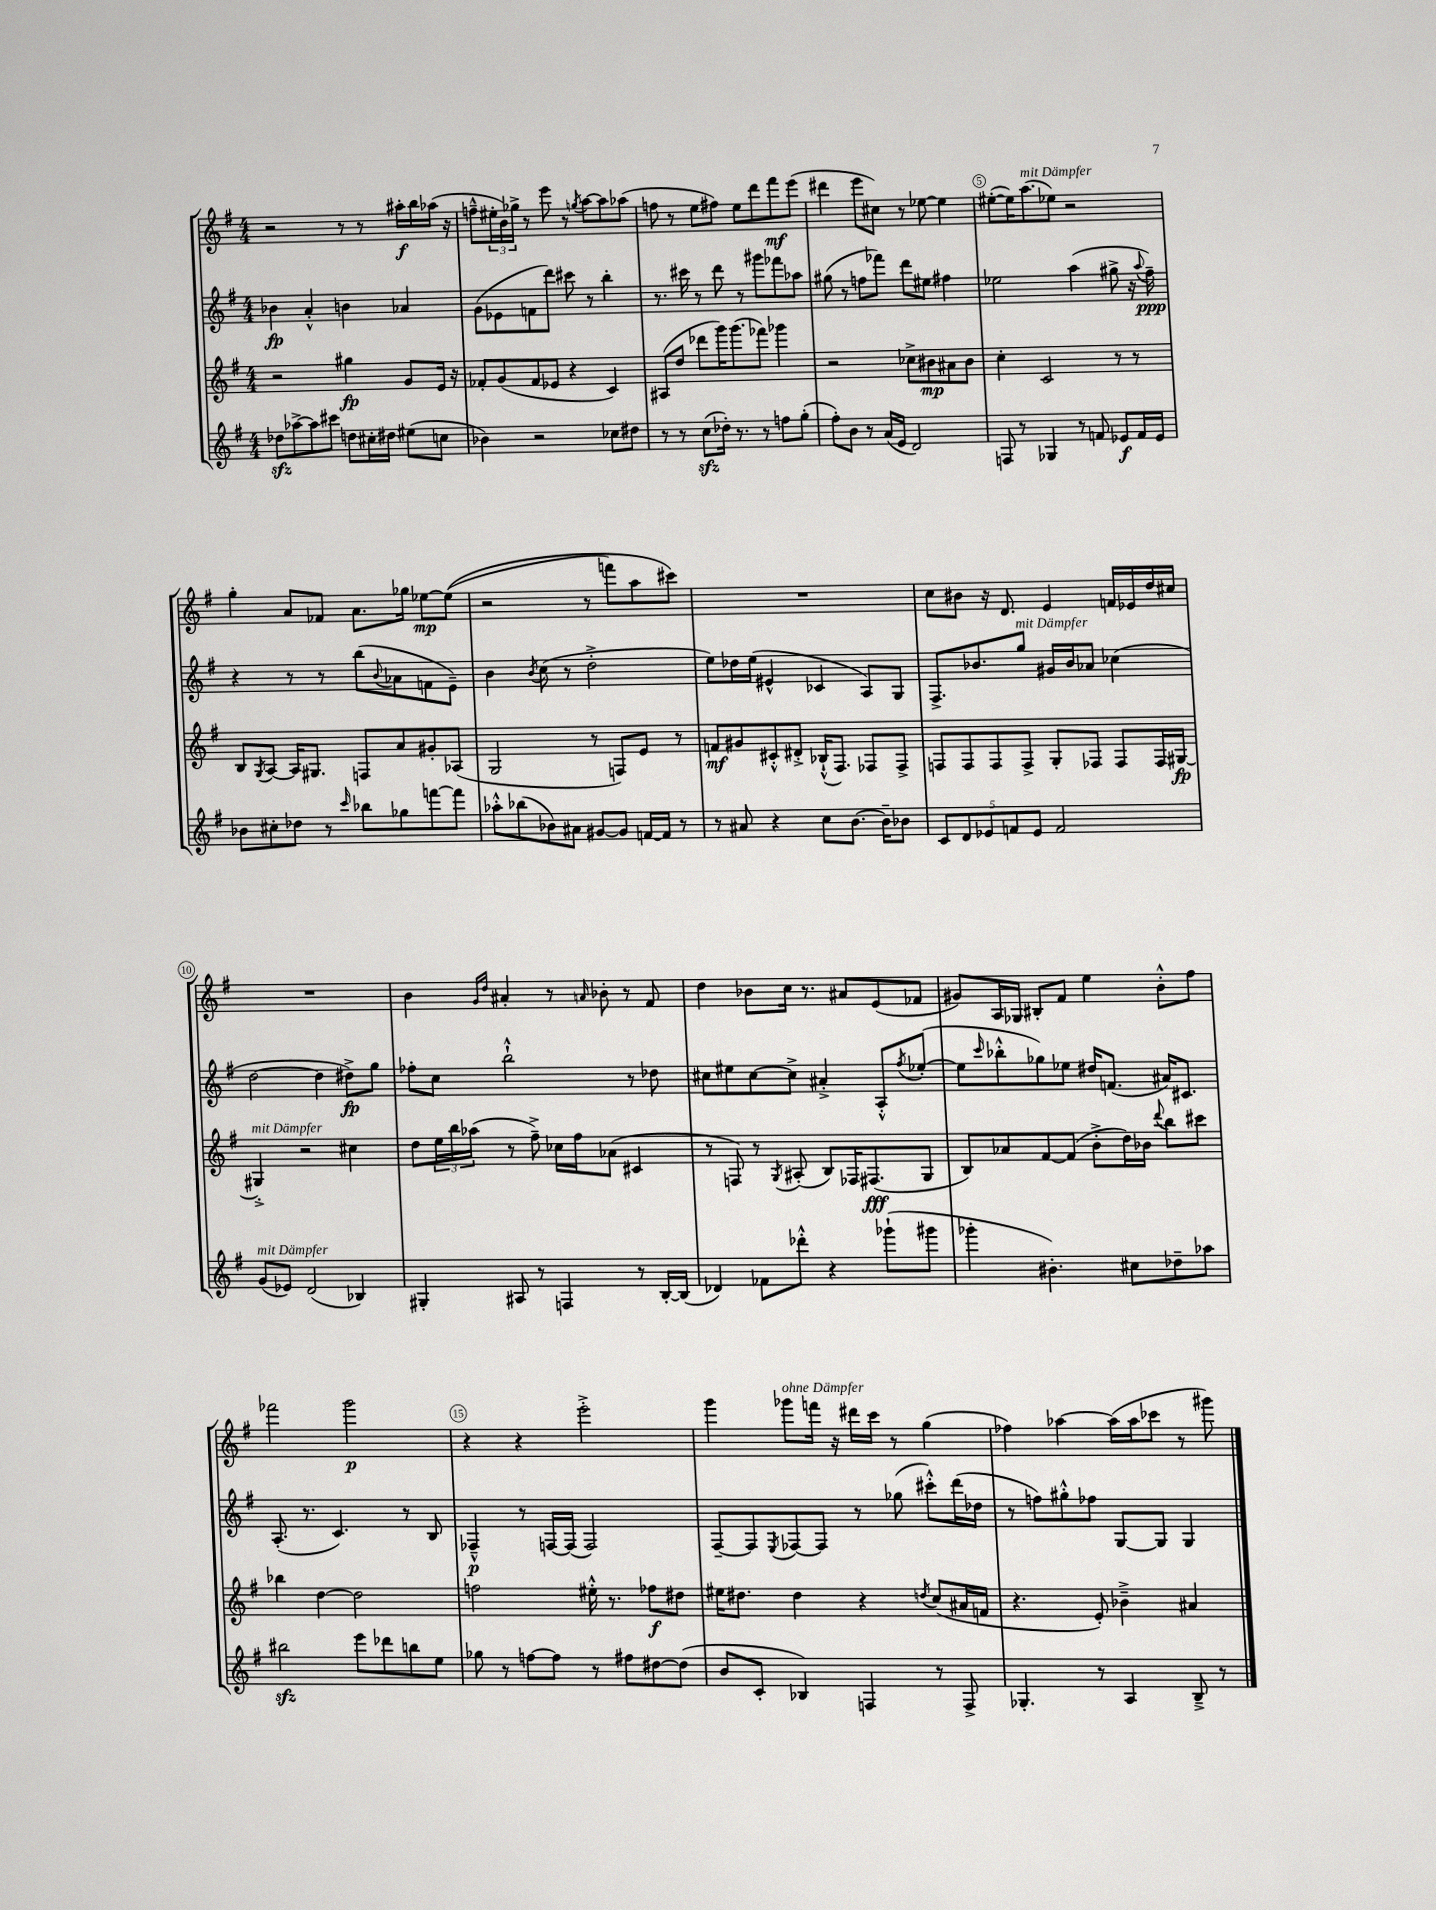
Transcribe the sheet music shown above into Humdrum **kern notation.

**kern	**kern	**kern	**kern
*staff4	*staff3	*staff2	*staff1
*clefG2	*clefG2	*clefG2	*clefG2
*k[f#]	*k[f#]	*k[f#]	*k[f#]
*M4/4	*M4/4	*M4/4	*M4/4
8dd-	2r	4b-	2r
[8aa-^	.	.	.
8aa-]	.	4a'^^	.
8ccc#	.	.	.
8dd	4gg#	4b	8r
16cc#'	.	.	8r
16dd#	.	.	.
(8ee#	8g	4a-	16aa#'
.	.	.	16bb
8cc	16e	.	(16aa-
.	16r	.	16r
=	=	=	=
4b-)	8f-'	(8g	8ff~^^
.	(8g	8e-	24ee#'
.	.	.	24b)
.	.	.	24gg-^
2r	8f-	8f	8r
.	8e-	8ddd)	8eee
.	4r	8ccc#	8r
.	.	.	8qgg
.	.	8r	[8aa
8cc-	4c)	4bb'	8aa]
8dd#	.	.	(8aa-
=	=	=	=
8r	(8A#	8.r	8ff
8r	8dd	.	8r
.	.	16ccc#	.
(8cc	8ddd-	8r	8ee
16dd-')	16ggg)	8ddd	8ff#)
8.r	(8.ggg	.	.
.	.	8r	8ee
8r	8fff-)	8ggg#	8ddd
8ff	4ggg-	8fff-	8fff#
(8gg'	.	8aa-	(8eee
=	=	=	=
8ff#')	2r	(8gg#	4ddd#
8b	.	8r	.
8r	.	8ff	8eee
(16a	.	8fff-)	8cc#)
16e	.	.	.
2d)	8cc-^	8ddd	8r
.	8b#	8ee#	[8ee-
.	8a#	4ff#	4ee-]
.	8b#	.	.
=	=	=	=
8F	4cc'	2ee-	([8ee#'
8r	.	.	16ee#])
.	.	.	(8.aa
4G-	2c	.	.
.	.	.	8ee-)
8r	.	(4aa	2r
8f	.	.	.
8e-	8r	8gg#^	.
16f	8r	16r	.
.	.	8qqaa	.
16e-	.	16ff#~)	.
=	=	=	=
8b-	8B	4r	4gg'
.	8qG	.	.
8cc#'	[8A	.	.
8dd-	16A]	8r	8a
.	8.G#	.	.
8r	.	8r	8f-
16qqccc	.	.	.
8bb-	8F	(8bb	8.a
.	.	8qqb	.
8gg-	8a	8a-	.
.	.	.	16gg-
[8fff	8g#'	8f	[8ee-
8fff]	(8A-	8e~)	&((8ee-]
=	=	=	=
8aa-'^^	2G	4b	2r
(8bb-	.	.	.
.	.	8qb	.
8b-)	.	(8cc	.
8a#	.	8r	.
[8g#	8r	2dd'^	8r
8g#]	8F)	.	8fff)
[16f	8e	.	8aa
16f]	.	.	.
8r	8r	.	8ccc#&)
=	=	=	=
8r	8f	8ee)	1r
8a#	8g#	16dd-	.
.	.	(16ee	.
4r	8c#'^^	4e#^^	.
.	8d#'^	.	.
8cc	(16B-`^^	4c-	.
.	8.F#)	.	.
[8.b	.	.	.
.	8F-	8A)	.
16b~]	.	.	.
8b-	8F-^	8G	.
=	=	=	=
10c	8F	8.F#^	8cc
10d	.	.	.
.	8F	.	8b#
.	.	8.b-	.
10e-	.	.	.
.	8F	.	16r
10f	.	.	.
.	.	.	8.d
.	8F^	8gg	.
10e-	.	.	.
2f	8G'	16g#	4e
.	.	16b-	.
.	8F-	8a-	.
.	8F-	(4cc-	16f
.	.	.	16e-
.	16F-	.	16dd
.	[16G#	.	16cc#
=	=	=	=
(8g	4G#'^]	[2dd	1r
8e-)	.	.	.
(2d	2r	.	.
.	.	4dd]	.
4B-)	4cc#	8dd#^)	.
.	.	8gg	.
=	=	=	=
4G#'	8dd	8ff-'	4b
.	24ee	8cc	.
.	24bb	.	.
.	(24aa-	.	.
.	.	.	16qqg
.	.	.	16qqdd
8A#	8r	2bb`^^	4a#'
8r	8ff#~^)	.	.
4F	16cc-	.	8r
.	16ff#	.	.
.	.	.	16qqa
.	(8a-	.	8b-'
8r	4c#	8r	8r
[16B'	.	8dd-	8f#
(16B]	.	.	.
=	=	=	=
4d-)	8r	8cc#	4dd
.	8F)	8ee#	.
8f-	8r	[8cc#	8b-
.	8qG	.	.
8ddd-'^^	(8A#'	8cc#^]	16cc
.	.	.	8.r
4r	8B)	4a#'^	.
.	16F-	.	8a#
.	(8.F#	.	.
(8ggg-`	.	8A'^^	(8e
.	.	8qff#	.
8ggg#	8G	([8ee-'	8f-
=	=	=	=
4ggg-'	8B)	8ee-]	8g#)
.	.	16qqccc	.
.	8a-	8bb-'^^	16A
.	.	.	16G-
4.b#')	[8f#	8gg-)	8B#'
.	(8f#]	8ee-	8f#
.	8b'^	16dd#	4ee
.	.	(8.f	.
8cc#	16dd)	.	.
.	16b-	.	.
.	8qqddd	.	.
8dd-~	8bb	16a#)	8b'^^
.	.	8.c#	.
8aa-	8ccc#	.	8ff#
=	=	=	=
2bb#	4bb-	(8.A'	2fff-
.	.	8.r	.
.	[4dd	.	.
.	.	4.c)	.
8eee	2dd]	.	2ggg
8ddd-	.	.	.
8bb	.	8r	.
8ee	.	8B	.
=	=	=	=
8gg-	2ff	4F-~^^	4r
8r	.	.	.
[8ff	.	8r	4r
8ff]	.	[16F	.
.	.	(16F]	.
8r	16ee#'^^	2F)	2eee'^
.	8.r	.	.
8ff#	.	.	.
[8dd#	8ff-	.	.
(8dd#]	8dd#	.	.
=	=	=	=
8b	16ee#	[8F#~	4ggg
.	8.dd#	.	.
8c'	.	8F#]	.
.	.	8qE	.
4B-)	4dd#	[8F-	8ggg-
.	.	8F-]	16fff
.	.	.	16r
4F	4r	8r	16ddd#
.	.	.	16ccc
.	.	(8gg-	8r
.	8qdd	.	.
8r	(8cc	8ccc#'^^)	(4gg
8F^	16a#	(16ddd	.
.	16f	16dd-	.
=	=	=	=
4.G-'	4.r	8r	4ff-)
.	.	8ff)	.
.	.	8gg#'^^	[4aa-
8r	8e')	8ff-	.
4A	4b-~^	[8G	(16aa-]
.	.	.	16aa-
.	.	8G]	8ccc-
8B~^	4a#	4G	8r
8r	.	.	8ggg#)
==	==	==	==
*-	*-	*-	*-
